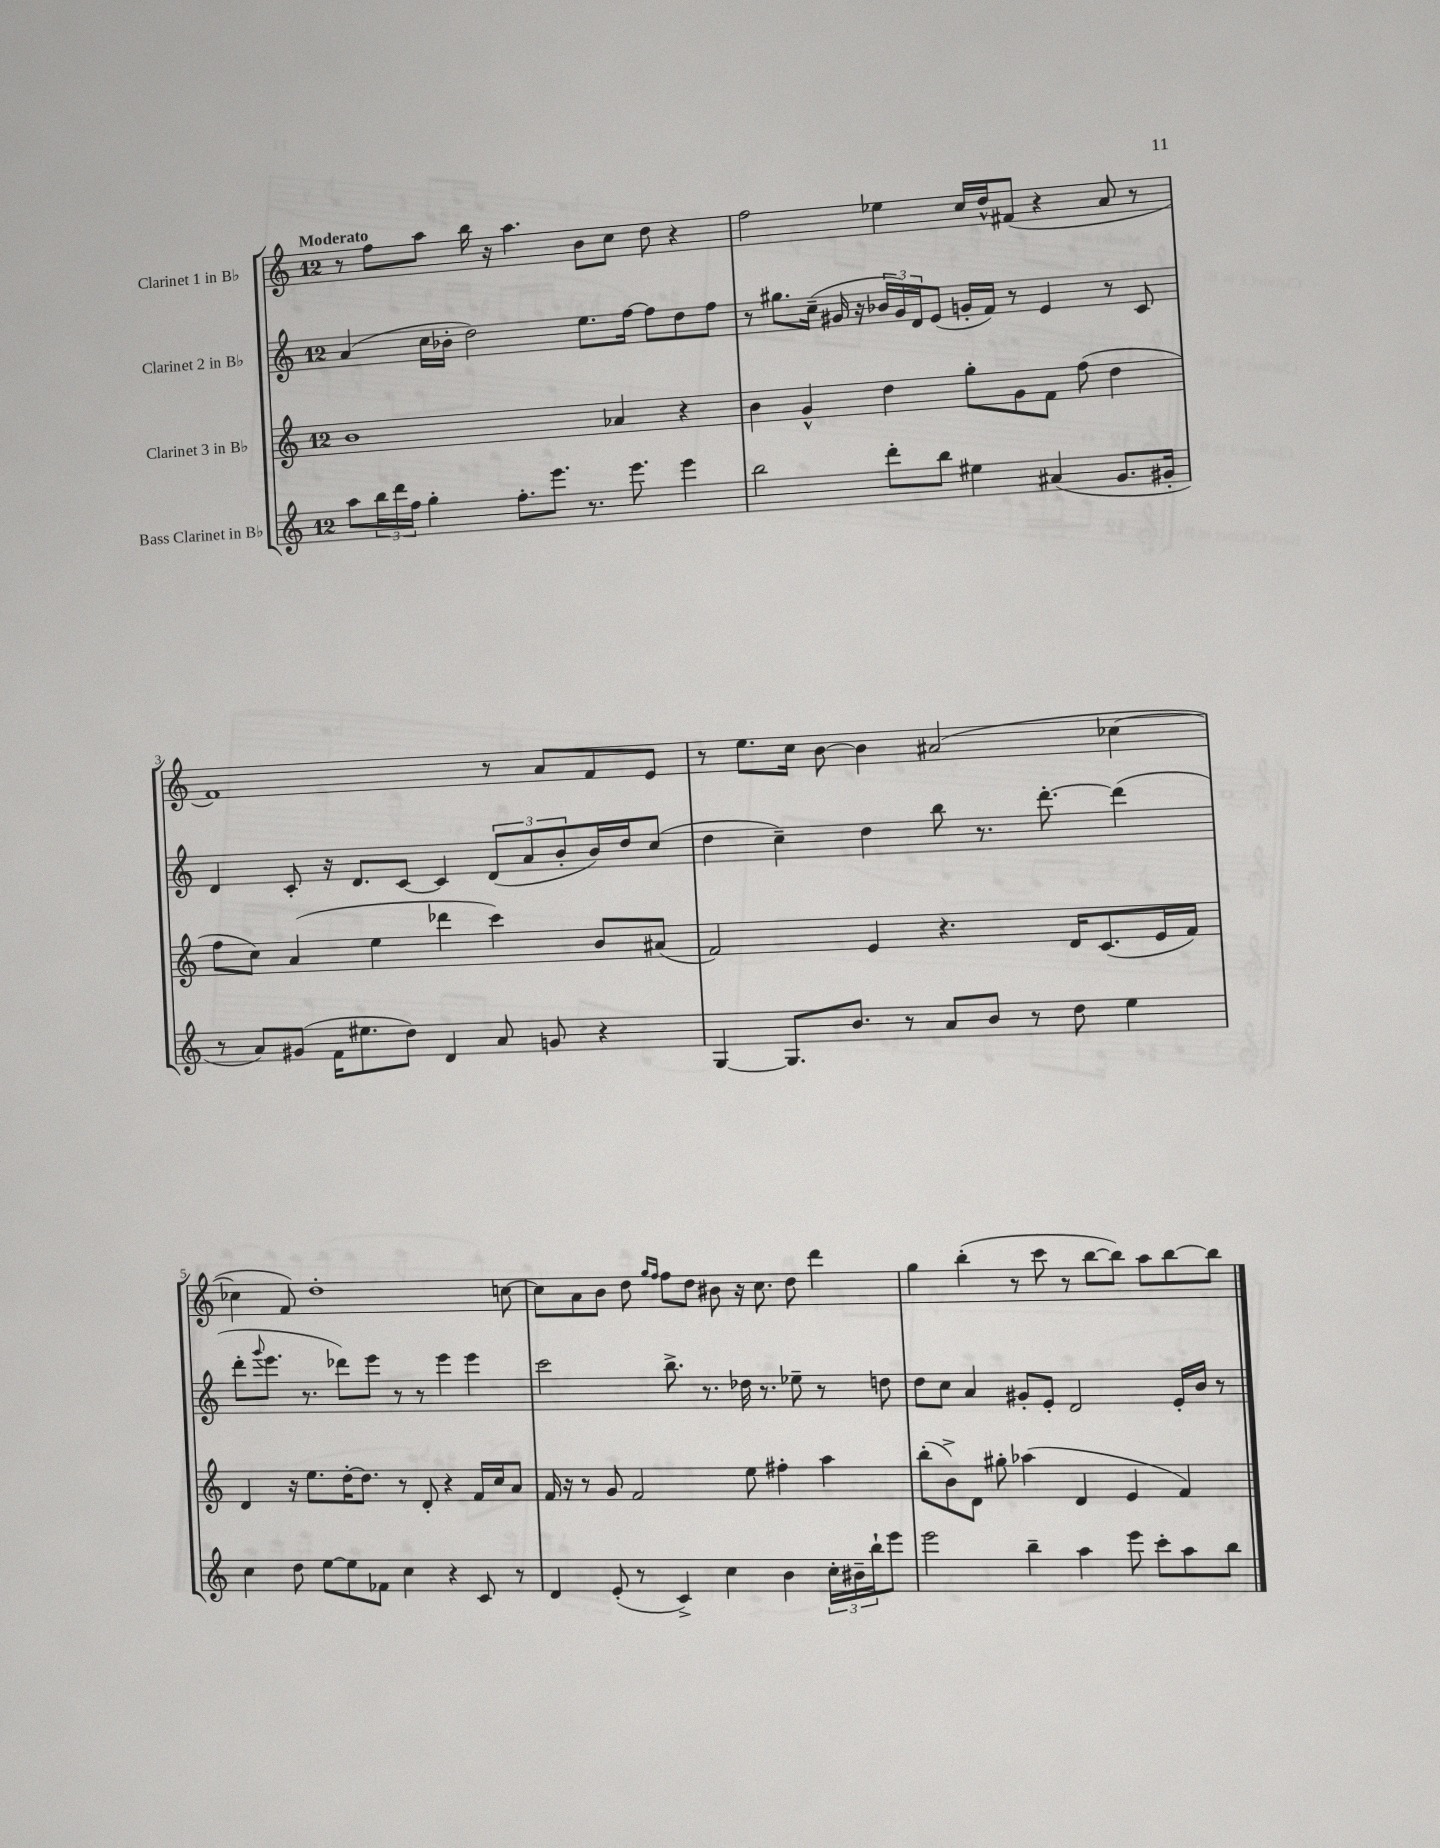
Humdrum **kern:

**kern	**kern	**kern	**kern
*staff4	*staff3	*staff2	*staff1
*clefG2	*clefG2	*clefG2	*clefG2
*k[]	*k[]	*k[]	*k[]
*M12/8	*M12/8	*M12/8	*M12/8
8aa	1b	(4a	8r
24bb	.	.	8ff
24ddd	.	.	.
24ff	.	.	.
4gg'	.	16cc	8aa
.	.	16b-'	.
.	.	2dd)	16bb
.	.	.	16r
8.ff'	.	.	4.aa
8.eee	.	.	.
8.r	.	8.ee	8b
.	4a-	.	8cc
8.eee	.	[16ff	.
.	.	8ff]	8dd
4eee	4r	8dd	4r
.	.	8ff	.
=	=	=	=
2bb	4b	8r	2ff
.	.	8.gg#	.
.	4g^^	.	.
.	.	(16cc~	.
.	.	16g#	.
.	.	16r	.
8ddd'	4dd	24b-	4ee-
.	.	24g#)	.
.	.	24d	.
8bb	.	(8e	.
4ee#	8gg'	16g'	16cc
.	.	16f)	16dd^^
.	8g	8r	(8f#
(4a#	8f	4e	4r
.	(8ff	.	.
8.g	4dd	8r	8a
.	.	8c	8r
16g#'	.	.	.
=	=	=	=
8r	8ff	4d	1f)
8a)	8cc)	.	.
(8g#	(4a	8c'	.
16f	.	16r	.
8.ee#	.	8.d	.
.	4ee	.	.
8dd)	.	[8c	.
4d	4ddd-	4c]	.
8a	4ccc)	(12d	8r
.	.	12a	.
8g	.	.	8a
.	.	12b'	.
4r	8b	16b)	8f
.	.	16dd	.
.	(8a#	(8cc	8e
=	=	=	=
[4G	2f)	4dd	8r
.	.	.	8.ee
8.G]	.	4cc~)	.
.	.	.	16cc
.	.	.	[8b
8.b	.	.	.
.	4e	4dd	4b]
8r	.	.	.
8a	4.r	8bb	(2a#
8b	.	8.r	.
8r	.	.	.
.	.	[8.ddd'	.
8dd	16d	.	.
.	(8.c	.	.
4ee	.	(4ddd]	[4cc-
.	16e	.	.
.	16f)	.	.
=	=	=	=
4cc	4d	8ddd'	4cc-]
.	.	8qqggg	.
.	.	8.eee	.
8dd	16r	.	8f)
.	8.ee	8.r	.
[8ee	.	.	1dd'
8ee]	[16dd'	8ddd-)	.
.	8.dd]	.	.
8f-	.	8eee	.
4cc	8r	8r	.
.	8d'	8r	.
4r	4r	4eee	.
8c	16f	4eee	.
.	16cc	.	.
8r	8a	.	[8cc
=	=	=	=
4d	16f	2ccc	8cc]
.	16r	.	.
.	8r	.	8a
(8e'	8g	.	8b
8r	2f	.	8dd
.	.	.	16qqgg
.	.	.	16qqff
4c^)	.	8.bb^	8ff
.	.	.	8dd
.	.	8.r	.
4cc	.	.	8b#
.	8ee	16dd-	16r
.	.	8.r	8.cc
4b	4ff#'	.	.
.	.	8ee-~	8dd
24cc'	4aa	8r	4ddd
24b#~	.	.	.
24bb`	.	.	.
8eee	.	8dd	.
=	=	=	=
2eee	(8bb'	8dd	4gg
.	8b^)	8cc	.
.	8d	4a	(4bb'
.	8gg#'	.	.
4bb~	(4aa-	8g#'	8r
.	.	8e'	8ccc
4aa	4d	2d	8r
.	.	.	[8bb
8eee	4e	.	8bb])
8ccc'	.	.	8aa
8aa	4f)	16e'	[8bb
.	.	16b	.
8bb	.	8r	8bb]
==	==	==	==
*-	*-	*-	*-
